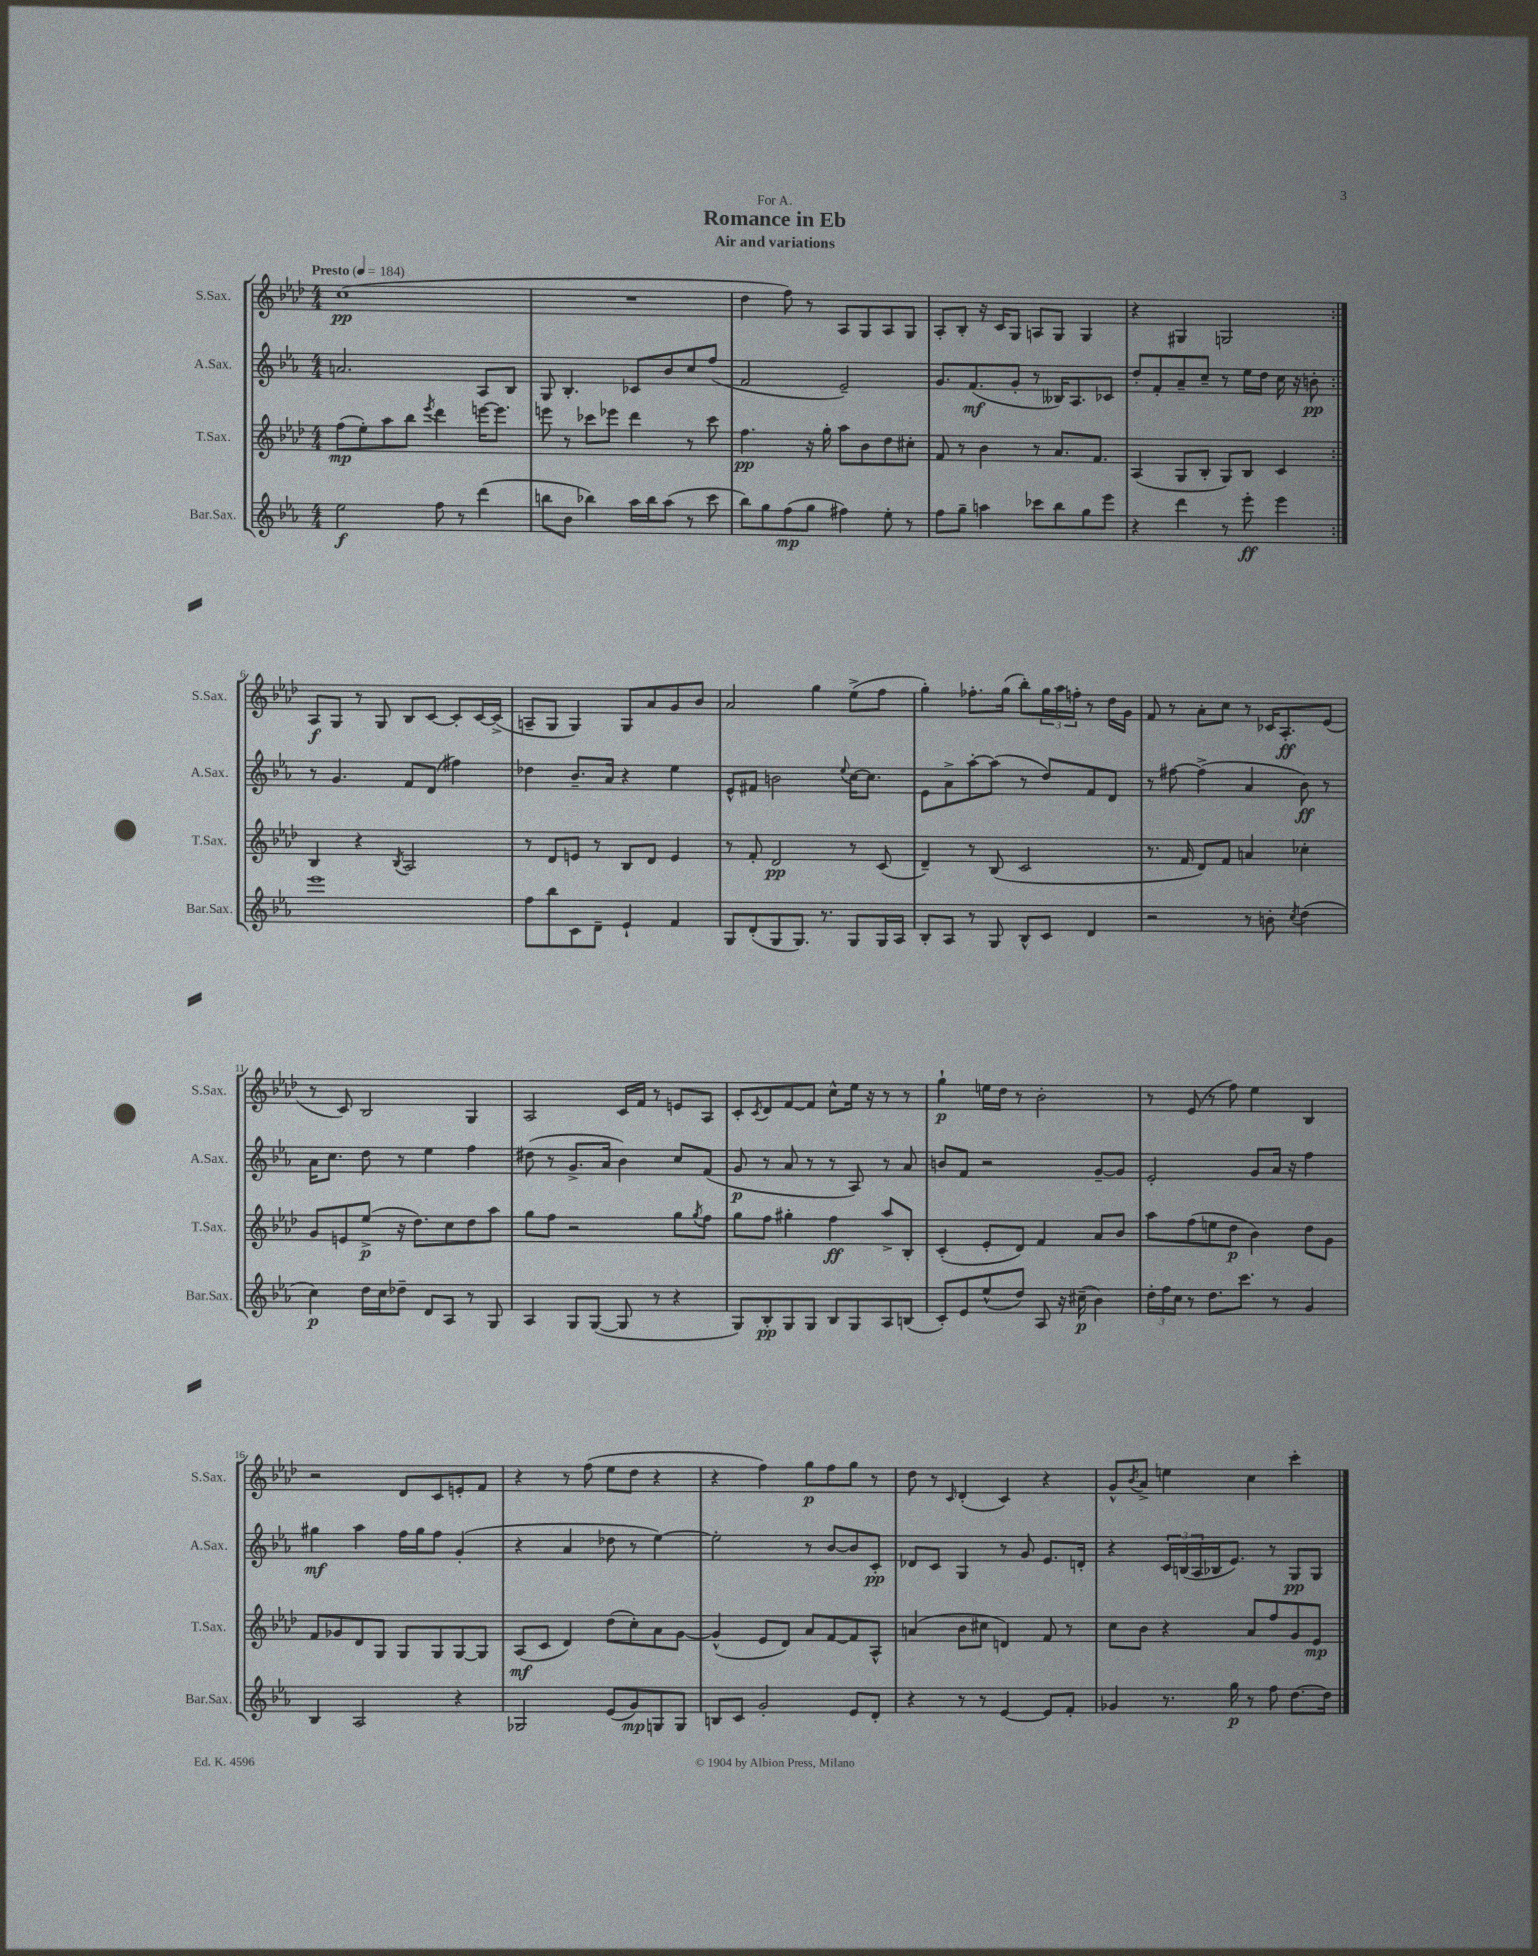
\header { title = "Romance in Eb" subtitle = "Air and variations" dedication = "For A." }
<<
\new StaffGroup <<
\new Staff = "s0" \with { instrumentName = "S.Sax." shortInstrumentName = "S.Sax." } {
    \clef treble \key aes \major \numericTimeSignature \time 4/4 \tempo "Presto" 4 = 184
    \repeat volta 2 { c''1\pp( |
    R1 |
    des''4 f''8) r8 aes8 g8 aes8 g8 |
    aes8-. bes8-. r16 c'16 g8 a8 g8 g4 |
    r4 gis4 g2 | }
    aes8\f g8 r8 g8 bes8 c'8~ c'8-. c'16~ c'16->( |
    a8-- g8 g4) g8 aes'8 g'8 bes'8 |
    aes'2 g''4 ees''8->( f''8 |
    g''4-.) fes''8.-. g''16( bes''8-.) \tuplet 3/2 { g''16 aes''16 f''16-. } r8 des''16 g'16 |
    f'8 r8 aes'8-. c''8 r8 ces'16 aes8.-.\ff ees'8( |
    r8 c'8) bes2 g4 |
    aes2 c'16 f'16 r8 e'8 aes8 |
    c'8-. \acciaccatura { c'8 } des'8 f'8~ f'8 c''8-^ ees''16 r16 r8 r8 |
    g''4-!\p e''16 des''16 r8 bes'2-. |
    r8 ees'8( r8 f''8) ees''4 bes4 |
    r2 des'8 c'8 e'8-. f'8 |
    r4 r8 f''8( ees''8 des''8 r4 |
    r4 f''4) g''8\p f''8 g''8 r8 |
    des''8 r8 \grace { c'16 } des'4-.( c'4) r4 |
    g'8-^ \acciaccatura { bes'8 } aes'8-> e''4 c''4 c'''4-. \bar "|." |
}
\new Staff = "s1" \with { instrumentName = "A.Sax." shortInstrumentName = "A.Sax." } {
    \clef treble \key ees \major \numericTimeSignature \time 4/4
    \repeat volta 2 { a'2. aes8 bes8 |
    g8 bes4.-. ces'8 bes'8 c''8 f''8( |
    f'2 ees'2--) |
    g'8. f'8.\mf( g'8-. r8 beses16) aes8. ces'8 |
    d''8-. f'8-. aes'8-- c''8-- r8 ees''16 d''16 c''16 r16 b'8-.\pp | }
    r8 g'4. f'8 d'8( fis''4) |
    des''4 bes'8.-- aes'16 r4 ees''4 |
    ees'8-^ fis'8 b'2 \appoggiatura { ees''8 } c''16~ c''8. |
    ees'8 aes'8-> aes''8~-. aes''8( r8 d''8) f'8 d'8 |
    r8 fis''8~ fis''4->( aes'4 bes'8\ff) r8 |
    aes'16 c''8. d''8 r8 ees''4 f''4 |
    dis''8( r8 g'8.-> aes'16 bes'4) c''8 f'8( |
    g'8\p r8 aes'8 r8 r8 aes8) r8 aes'8 |
    b'8 f'8 r2 g'8~-- g'8 |
    ees'2-. g'8 aes'16 r16 f''4 |
    gis''4\mf aes''4 f''16 gis''16 f''8 g'4-.( |
    r4 aes'4 des''8 r8 ees''4~) |
    ees''2-. r8 bes'8~ bes'8 c'8-.\pp |
    des'8 c'8 g4 r8 g'8 ees'8. d'16-. |
    r4 \tuplet 3/2 { c'16 b16( aes16 } bes16 ees'8.) r8 g8\pp g8 \bar "|." |
}
\new Staff = "s2" \with { instrumentName = "T.Sax." shortInstrumentName = "T.Sax." } {
    \clef treble \key aes \major \numericTimeSignature \time 4/4
    \repeat volta 2 { f''8\mp( ees''8-.) aes''8 bes''8 \acciaccatura { ees'''8 } des'''4 e'''16~ e'''8. |
    e'''8 r8 ces'''8 ees'''8 des'''4 r8 ces'''8 |
    f''4.\pp r16 g''16-. aes''8 bes'8 des''8 cis''8-. |
    f'8 r8 bes'4 r8 aes'8. f'8. |
    aes4( g8 bes8-. g8) bes8 c'4 | }
    bes4 r4 \acciaccatura { bes8 } aes2 |
    r8 des'8 e'8 r8 bes8 des'8 e'4 |
    r8 f'8-. des'2\pp r8 c'8( |
    des'4--) r8 bes8( c'2 |
    r8. f'16 des'8) f'8 a'4 ces''4-. |
    g'8 e'8 ees''8->\p( r16 des''8.) c''8 des''8 aes''8 |
    g''8 f''8 r2 g''8 \acciaccatura { g''8 } f''8 |
    g''8 f''8 gis''4-. f''4\ff aes''8-> bes8-. |
    c'4-.( ees'8-. des'8) f'4 aes'8 bes'8 |
    aes''8 f''8( e''8 des''8\p bes'4) des''8 g'8 |
    f'8 ges'8 des'8 g8 g8 g8 g8~ g8 |
    aes8\mf( c'8 des'4) des''8( c''8-.) aes'8 g'8~ |
    g'4-^( ees'8 des'8) aes'8 f'8~ f'8 aes8-^ |
    a'4( bes'8 cis''8 d'4) f'8 r8 |
    c''8 bes'8 r4 aes'8 f''8 g'8 ees'8\mp \bar "|." |
}
\new Staff = "s3" \with { instrumentName = "Bar.Sax." shortInstrumentName = "Bar.Sax." } {
    \clef treble \key ees \major \numericTimeSignature \time 4/4
    \repeat volta 2 { ees''2\f f''8 r8 d'''4( |
    b''8 bes'8 bes''4) aes''16 bes''16 aes''8( r8 c'''8 |
    bes''8) g''8 f''8\mp( g''8 fis''4) ees''8-. r8 |
    f''8 g''8-- a''4 ces'''8 bes''8 g''8 ees'''8 |
    r4 d'''4 r8 ees'''8-.\ff ees'''4 | }
    ees'''1 |
    f''8 bes''8 c'8 d'8-- ees'4-! f'4 |
    g8 d'8-.( g8 g8.) r8. g8 g16 aes16 |
    bes8-. aes8 r8 g8 bes8-^ c'8 d'4 |
    r2 r8 b'8-. \acciaccatura { c''8 } d''4( |
    c''4\p) d''16 c''16 des''8-- d'8 aes8 r8 g8 |
    aes4 g8 g8~( g8 r8 r4 |
    g8) bes8-.\pp g8 g8 bes8 g8 aes8 b8( |
    c'8-.) ees'8 ees''8-^( d''8) aes8 r16 cis''16--\p( bes'4) |
    \tuplet 3/2 { d''16-. f''16 c''16 } r8 d''8. c'''8. r8 g'4 |
    bes4 aes2 r4 |
    ges2 ees'8( g'8\mp) g8 g8 |
    b8 c'8 g'2-. ees'8 d'8-. |
    r4 r8 r8 ees'4~ ees'8 f'8-. |
    ges'4 r8. g''16\p r8 f''8 d''8.~ d''16 \bar "|." |
}
>>
>>
